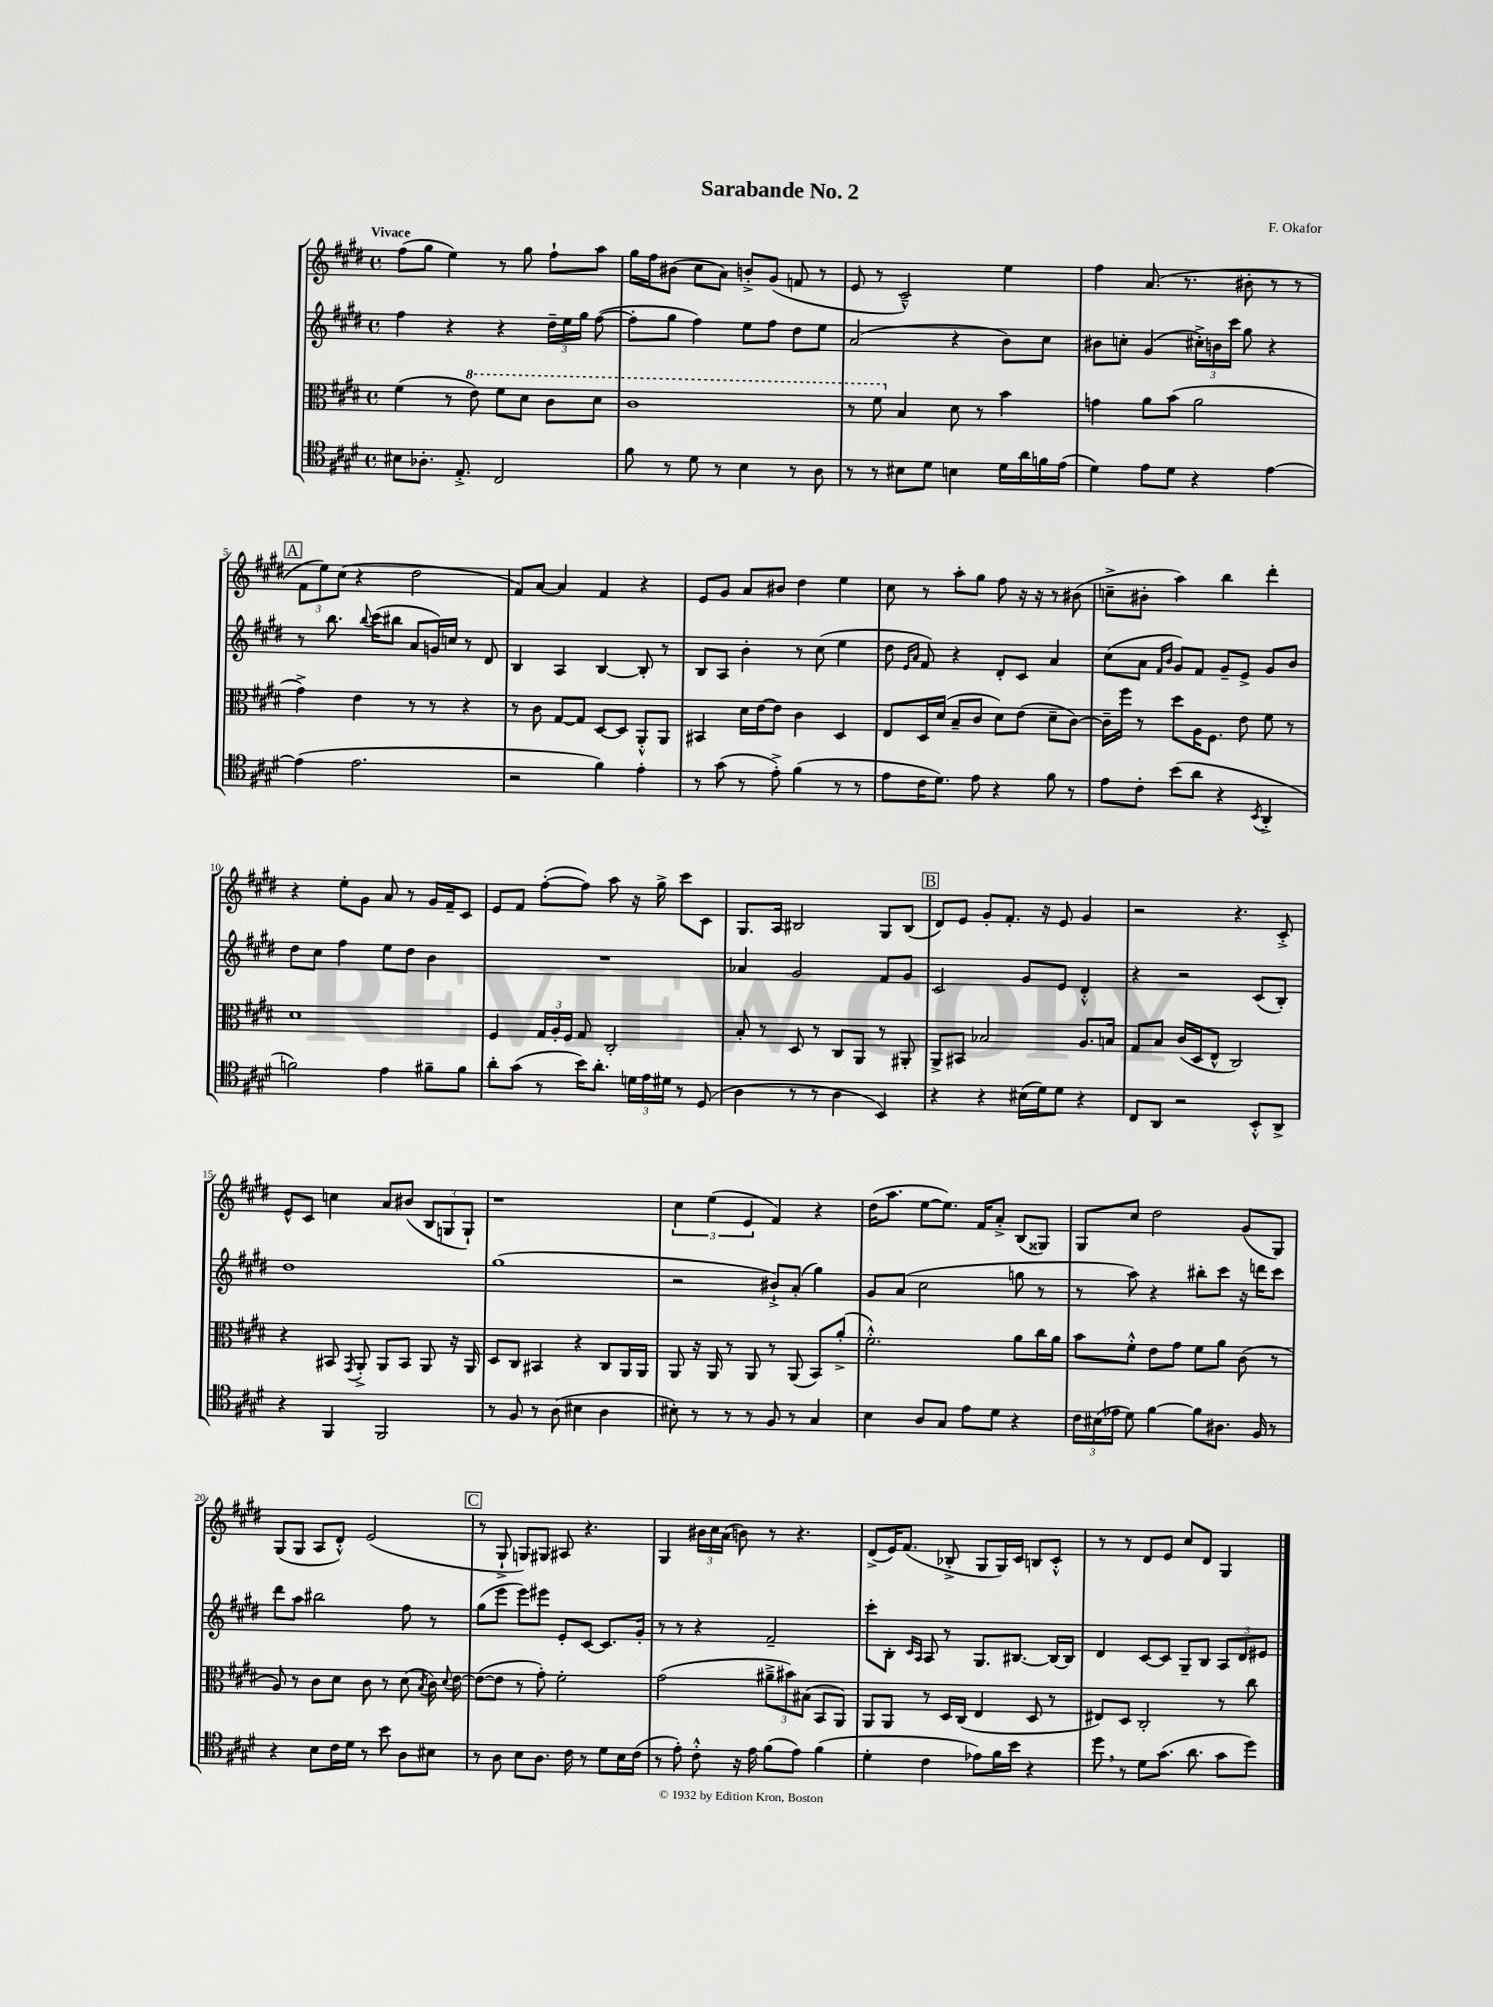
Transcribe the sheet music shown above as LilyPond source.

\header { title = "Sarabande No. 2" composer = "F. Okafor" }
<<
\new StaffGroup <<
\new Staff = "s0" {
    \clef treble \key e \major \defaultTimeSignature \time 4/4 \tempo "Vivace"
    \autoBeamOff fis''8[( gis''8] e''4) r8 gis''8 fis''8[-! a''8] |
    gis''16[ fis''16 bis'8]( cis''8[ a'8]) b'8[-.-> gis'8]( f'8 r8 |
    e'8 r8 cis'2---^) e''4 |
    fis''4 a'8.( r8. bis'8-. r8 r8 |
    \mark \markup { \box "A" } \tuplet 3/2 { fis'8[ e''8) cis''8]( } r4 dis''2 |
    fis'8[) a'8]~ a'4 fis'4 r4 |
    e'8[ gis'8] a'8[ bis'8] dis''4 e''4 |
    cis''8 r8 a''8[-. gis''8] fis''8 r16 r16 r8 bis'8( |
    c''8[---> bis'8]-. a''4) b''4 dis'''4-. |
    r4 e''8[-. gis'8] a'8 r8 gis'16[ fis'16-- cis'8] |
    e'8[ fis'8] fis''8[~-.( fis''8]) a''8 r16 gis''16-> cis'''8[ cis'8] |
    gis8.[ a16] bis2 gis8[ bis8]( |
    \mark \markup { \box "B" } dis'8[) e'8] gis'8[-. fis'8.]-. r16 e'8 gis'4 |
    r2 r4. cis'8-.-> |
    e'8[-^ cis'8] c''4 a'8[ bis'8]( \tuplet 3/2 { b8[ g8 g8]-!) } |
    r1 |
    \tuplet 3/2 { cis''4 e''4( e'4 } fis'4) r4 |
    dis''16[( a''8.] e''8[~ e''8.]) fis'16[ a'8]-.-> b8[( gisis8]) |
    gis8[ cis''8] dis''2 gis'8[( gis8]) |
    gis8[( gis8] a8[ dis'8]-.-^) e'2( |
    \mark \markup { \box "C" } r8 gis8-!-> g8[) gis8] ais8 r4. |
    gis4 \tuplet 3/2 { bis'16[ cis''16 a'16]( } b'8) r8 r4. |
    dis'8[->( e'16) fis'8.]( bes8-.-> gis8[ gis16) cis'16] b8[ cis'8]-.-^ |
    r8 r8 dis'8[ e'8] cis''8[ dis'8] gis4 \bar "|." |
}
\new Staff = "s1" {
    \clef treble \key e \major \defaultTimeSignature \time 4/4
    \autoBeamOff fis''4 r4 r4 \tuplet 3/2 { dis''16[-- e''16 gis''16] } fis''8~( |
    fis''8[-. gis''8] fis''4) e''8[ fis''8] dis''8[ e''8] |
    a'2( r4 b'8[) cis''8] |
    bis'8[ c''8]-. gis'4( \tuplet 3/2 { cis''16[-.->) b'16 cis'''16] } gis''8 r4 |
    \mark \markup { \box "A" } r8 b''8. \appoggiatura { b''8 } cis'''16[( bis''8] a'8[ g'16) c''16] r8 dis'8 |
    b4 a4 b4~ b8-. r8 |
    b8[ a8] b'4-. r8 cis''8( e''4 |
    dis''8 \grace { e'16[ a'16] } fis'8) r4 dis'8[-. cis'8] a'4 |
    cis''8[( a'8] \grace { fis'16[ b'16] } gis'8[) fis'8] gis'8[-- e'8]-> gis'8[ b'8] |
    dis''8[ cis''8] fis''4 e''8[ dis''8] b'4 |
    R1 |
    aes'4 gis'2 fis'8[ gis'8] |
    \mark \markup { \box "B" } cis'2 gis'8[ e'8] dis'4-.-^ |
    r4 r2 cis'8[( b8]-.) |
    dis''1 |
    gis''1( |
    r2 bis'8[-!->) a'8]-.( gis''4) |
    gis'8[ a'8]( cis''2 g''8 r8 |
    r8 a''8) r4 bis''8[-. cis'''8] r16 d'''16[ cis'''8] |
    dis'''8[ a''8] bis''2 fis''8 r8 |
    \mark \markup { \box "C" } gis''8[( e'''8] e'''8[) eis'''8] e'8[-. cis'8]~ cis'8.[ gis'16]-. |
    r8 r8 r4 fis'2-- |
    cis'''8[-. b8]-. \grace { cis'16[ a16] } a8 r8 gis8.[ bis8.]~ bis16[~ bis16] |
    dis'4 cis'8[~ cis'8] gis8[-- b8] \tuplet 3/2 { a8[ dis'8 eis'8] } \bar "|." |
}
\new Staff = "s2" {
    \clef alto \key e \major \defaultTimeSignature \time 4/4
    \autoBeamOff fis'4( r8 \ottava #1 e''8) fis''8[ dis''8] cis''8[ dis''8] |
    cis''1 |
    r8 fis''8 \ottava #0 b4 dis'8 r8 b'4 |
    g'4 a'8[ b'8]( a'2 |
    \mark \markup { \box "A" } gis'4->) e'4 r8 r8 r4 |
    r8 cis'8 gis8[~ gis8] dis8[~ dis8] a,8[-.-^ a,8] |
    bis,4 dis'16[ e'16~ e'8] cis'4 dis4 |
    e8[ dis16 dis'16]( b8[-- cis'8] dis'8[) e'8]( dis'8[-- cis'8]~) |
    cis'16[-- fis''16] r8 dis''8[ a16 fis8.] e'8 fis'8 r8 |
    dis'1 |
    fis4 \tuplet 3/2 { gis16[ a16-. fis16] } gis8 cis2-. |
    b8-. r8 dis8 r8 cis8[ a,8] r8 ais,8-. |
    \mark \markup { \box "B" } a,8[-> bis,8] bes2 a8.[ b16] |
    gis8[ b8] cis'16[( dis16 e8]-^ cis2) |
    r4 bis,8 \acciaccatura { gis,8 } a,8-.-> a,8[ bis,8] a,8 r16 a,16 |
    dis8[ cis8] bis,4 r4 cis8[ a,16 a,16] |
    a,8 r16 a,16 r8 a,8 r8 a,8( b,8[) a'8]-.->( |
    fis'2.-.-^) a'8[ cis''16 a'16] |
    b'8[ fis'8]-.-^ e'8[ gis'8] fis'8[ a'8] cis'8( r8 |
    a8) r8 cis'8[ dis'8] cis'8 r8 dis'8( \acciaccatura { b8 } cis'16) \appoggiatura { dis'8 } e'16~ |
    \mark \markup { \box "C" } e'8[~( e'8] r8 gis'8-.) fis'2-. |
    gis'2( \tuplet 3/2 { ais'8[---> bis'8) bis8]( } b,8[ a,8]) |
    a,8[ a,8] r8 dis16[ cis16]( e4 dis8 r8 |
    eis8[) dis8] cis2-. r8 cis''8 \bar "|." |
}
\new Staff = "s3" {
    \clef tenor \key e \major \defaultTimeSignature \time 4/4
    \autoBeamOff bis8[ aes8.]-. e8.-.-> cis2 |
    fis'8 r8 dis'8 r8 b4 r8 a8 |
    r8 r8 bis8[ dis'8] b4 dis'16[ a'16 f'16 e'16]( |
    dis'4) e'8[ dis'8] r4 e'4~ |
    \mark \markup { \box "A" } e'4( e'2. |
    r2 fis'4) e'4-. |
    r8 gis'8( r8 e'8-.->) fis'4( r8 r8 |
    e'8[ cis'16 dis'8.]) e'8 r4 fis'8 r8 |
    e'8[ cis'8]-. b'8[( a'8] r4 \acciaccatura { b,8 } a,4-.-> |
    f'2) e'4 fis'8[-- fis'8] |
    a'8[-. gis'8]( r8 b'16[) a'8.]-. \tuplet 3/2 { d'16[ e'16 dis'16] } r8 dis8( |
    a4 r8 r8 a4 b,4) |
    \mark \markup { \box "B" } r4 r4 bis16[( dis'16) dis'8] r4 |
    cis8[ a,8] r2 b,8[-.-^ a,8]-> |
    r4 fis,4 fis,2 |
    r8 fis8 r8 a8( bis4 a4 |
    bis8-.) r8 r8 r8 fis8 r8 gis4 |
    b4 a8[ gis8] e'8[ dis'8] r4 |
    \tuplet 3/2 { cis'16[ bis16( ees'16] } dis'8) fis'4~ fis'8[ ais8.] fis16 r8 |
    r4 b8[ cis'16 dis'16] r8 b'8 a8[ bis8] |
    \mark \markup { \box "C" } r8 a8 b8[ a8.] cis'16 r8 dis'8[ b16 cis'16]( |
    r8 e'8-.) cis'8-.-^ r16 e'16 fis'8[( e'8]) fis'4( |
    dis'4-. cis'4 ees'8[) fis'16 b'16] r4 |
    dis''8 \breathe r8 dis'8[ gis'8.]( a'8. gis'8[ dis''8]) \bar "|." |
}
>>
>>
